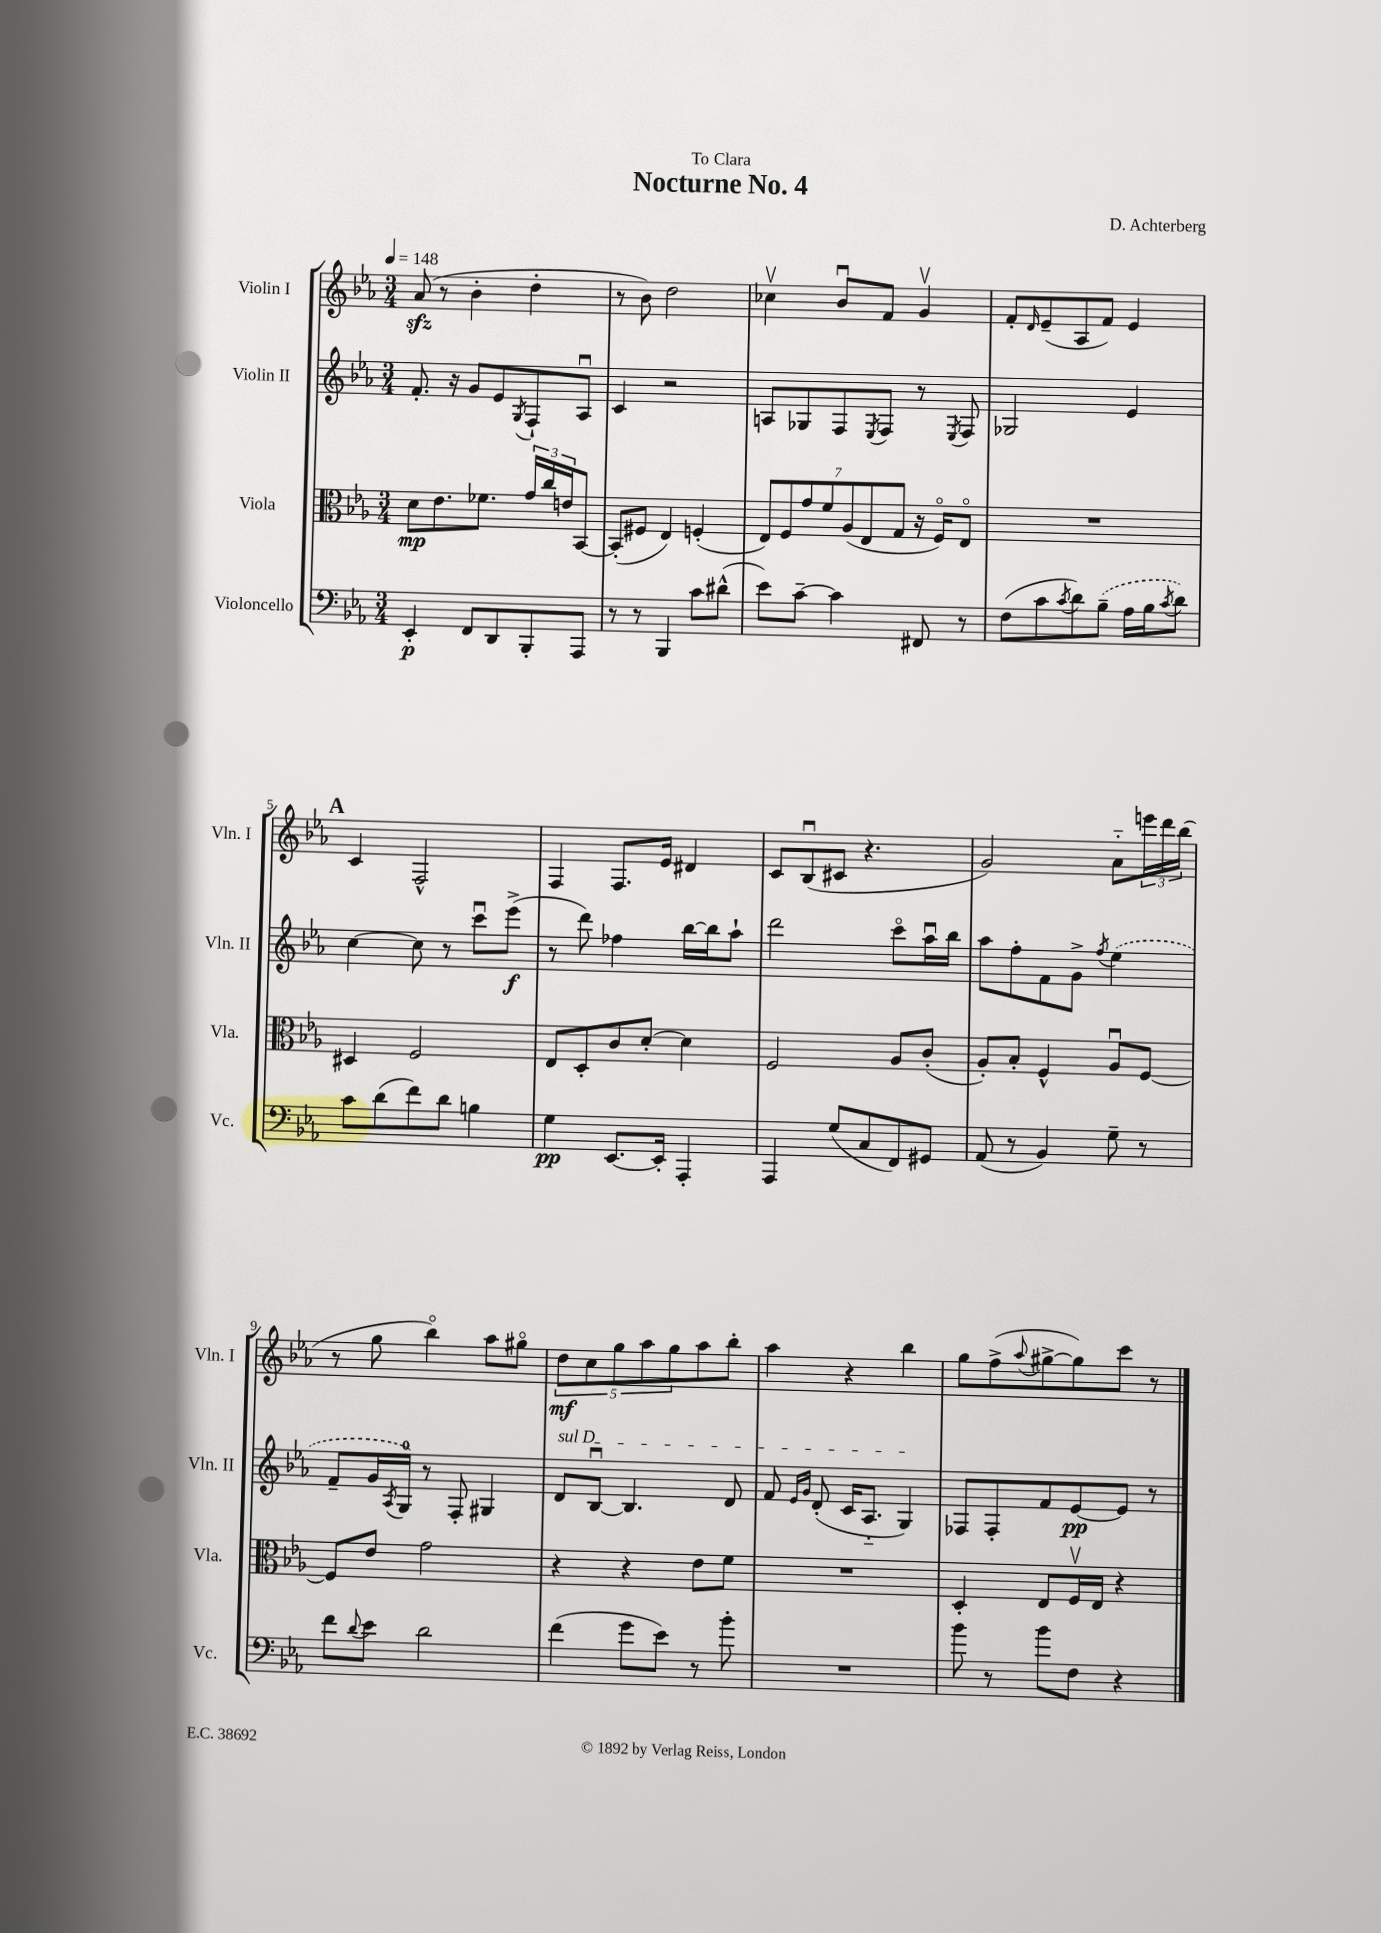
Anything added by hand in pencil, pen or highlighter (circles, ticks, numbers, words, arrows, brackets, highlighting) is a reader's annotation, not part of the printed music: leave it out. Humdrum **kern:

**kern	**kern	**kern	**kern
*staff4	*staff3	*staff2	*staff1
*clefF4	*clefC3	*clefG2	*clefG2
*k[b-e-a-]	*k[b-e-a-]	*k[b-e-a-]	*k[b-e-a-]
*M3/4	*M3/4	*M3/4	*M3/4
*MM148	*MM148	*MM148	*MM148
4EE-'	8d	8.f'	(8a-
.	8.e-	.	8r
.	.	16r	.
8FF	.	8g	4b-'
.	8.f-	.	.
8DD	.	8e-	.
.	.	8qG	.
8BBB-'	24g	8F`	4dd'
.	24cc	.	.
.	24e	.	.
8AAA-	[8BB-	8A-u	.
=	=	=	=
8r	(8BB-']	4c	8r
8r	8F#	.	8b-)
4BBB-	4E-)	2r	2dd
8c	(4F'	.	.
(8d#^^	.	.	.
=	=	=	=
8e-)	14E-)	8A	4cc-v
.	14F	.	.
[8c~	.	8G-	.
.	14g	.	.
.	14f	.	.
4c]	.	8F	8b-u
.	(14A-	.	.
.	14E-	.	.
.	.	8qE-	.
.	.	8F	8f
.	14G	.	.
8FF#	16r	8r	4gv
.	16Fo)	.	.
.	.	8qE-	.
8r	8E-o	8F	.
=	=	=	=
(8F	2.r	2G-	8f'
.	.	.	16qqd
8c	.	.	(8e-~
8qc	.	.	.
8d)	.	.	8A-
(8B-~	.	.	8f)
16A-	.	4e-	4e-
16B-	.	.	.
8qc	.	.	.
8d)	.	.	.
=	=	=	=
8c	4D#	[4cc	4c
(8d	.	.	.
8f)	2F	8cc]	2F^^
8d	.	8r	.
4B	.	8cccu	.
.	.	(8eee-^	.
=	=	=	=
4G	8E-	8r	4F
.	8D'	8ddd)	.
[8.EE-	8c	4ff-	8.F
.	[8d'	.	.
16EE-']	.	.	16e-
4AAA-'	4d]	[16bb-	4d#
.	.	16bb-]	.
.	.	8aa-`	.
=	=	=	=
4AAA-	2F	2ddd	8c
.	.	.	(8B-u
(8G	.	.	8c#
8C	.	.	4.r
8FF)	8A-	8ccco	.
8GG#	(8c'	16aa-u	.
.	.	16bb-	.
=	=	=	=
(8AA-	8A-')	8aa-	2g)
8r	8B-'	8ff'	.
4BB-)	4F^^	8f	.
.	.	8g^	.
.	.	8qff	.
8G~	8A-u	(4ee-	8a-'~
8r	[8F	.	24eee
.	.	.	24ddd
.	.	.	(24bb-
=	=	=	=
8f	8F]	8f~	8r
8qqd	.	.	.
8e-	8e-	16g	8gg
.	.	8qA-	.
.	.	16G)	.
2d	2g	8r	4bb-o)
.	.	8F'	.
.	.	4G#	8aa-
.	.	.	8gg#o
=	=	=	=
(4f	4r	8d	10dd
.	.	.	10cc
.	.	[8B-u	.
.	.	.	10gg
8g	4r	4.B-]	.
.	.	.	10aa-
8e-)	.	.	.
.	.	.	10gg
8r	8e-	.	8aa-
8b-'	8f	8d	8bb-'
=	=	=	=
2.r	2.r	8f	4aa-
.	.	16qqe-	.
.	.	16qqg	.
.	.	(8d'	.
.	.	16c	4r
.	.	8.A-'~	.
.	.	4G)	4bb-
=	=	=	=
8b-	4D'	8F-	8gg
8r	.	8F-'	(8ff^
.	.	.	8qqaa-
8b-	8E-	8f	[8gg#^
8F	16Fv	[8e-	8gg#])
.	16E-	.	.
4r	4r	8e-]	8ccc
.	.	8r	8r
==	==	==	==
*-	*-	*-	*-
